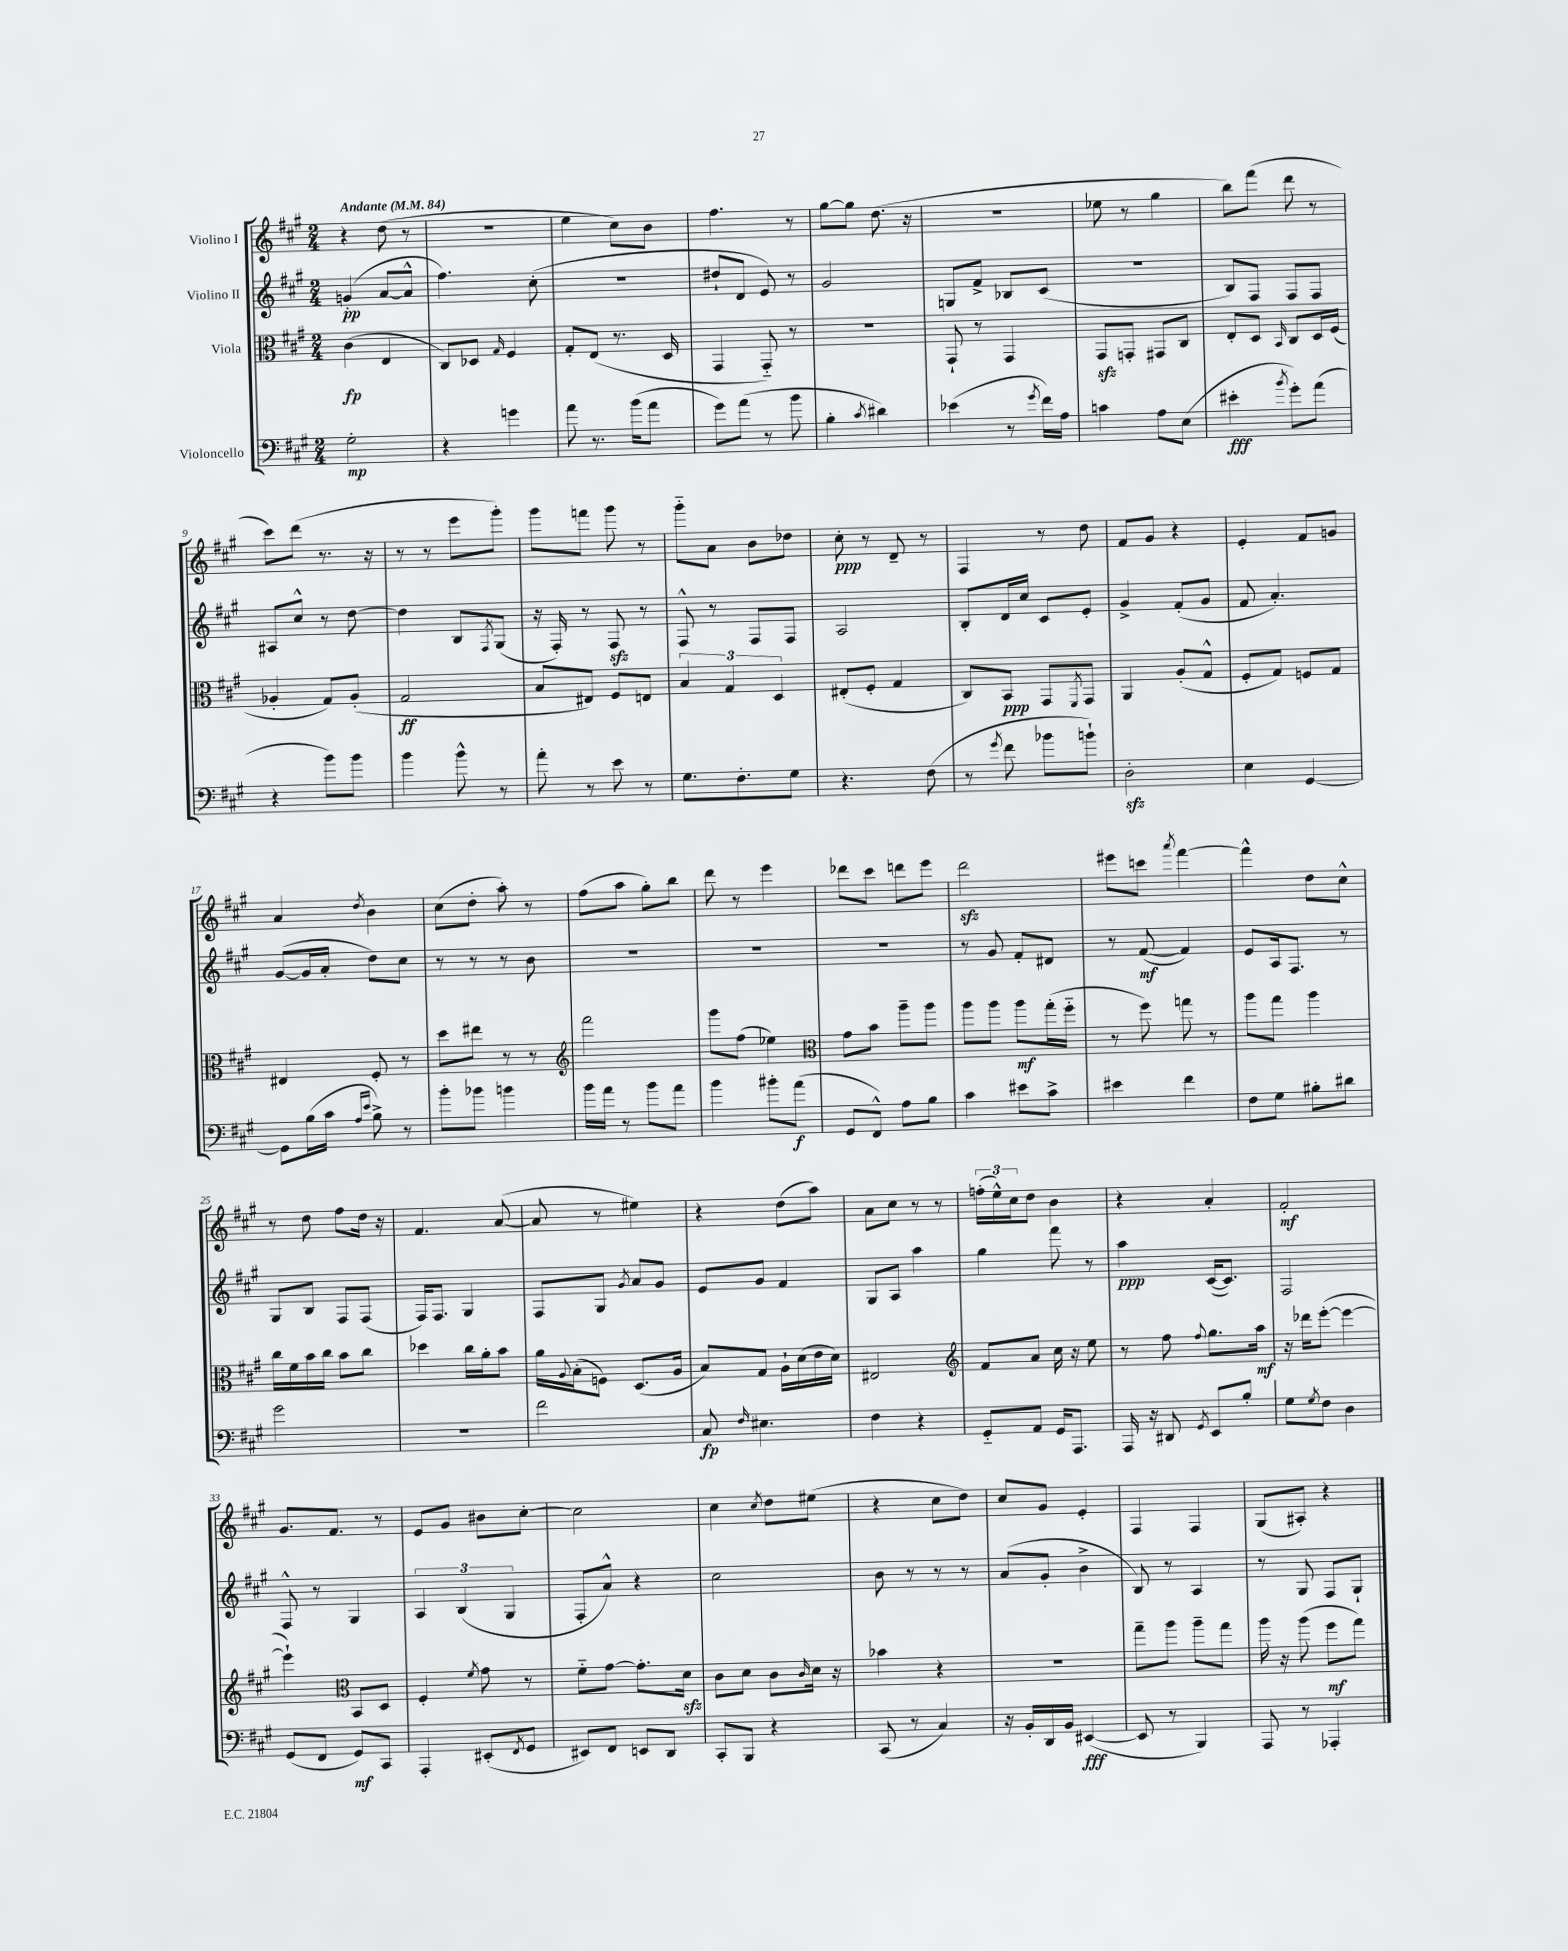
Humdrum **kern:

**kern	**dynam	**kern	**dynam	**kern	**dynam	**kern	**dynam
*part4	*part4	*part3	*part3	*part2	*part2	*part1	*part1
*staff4	*staff4	*staff3	*staff3	*staff2	*staff2	*staff1	*staff1
*I"Violoncello	*	*I"Viola	*	*I"Violino II	*	*I"Violino I	*
*clefF4	*	*clefC3	*	*clefG2	*	*clefG2	*
*k[f#c#g#]	*	*k[f#c#g#]	*	*k[f#c#g#]	*	*k[f#c#g#]	*
*M2/4	*	*M2/4	*	*M2/4	*	*M2/4	*
*MM84	*	*MM84	*	*MM84	*	*MM84	*
=1	=1	=1	=1	=1	=1	=1	=1
!	!	!	!	!	!	!LO:TX:a:B:t=Andante	!
2G#'\	mp	(4c#\	fp	(4gn'/	pp	4r	.
.	.	4E/	.	[8a/L	.	(8dd\	.
.	.	.	.	8a^^/J]	.	8r	.
=2	=2	=2	=2	=2	=2	=2	=2
4r	.	8C#/L)	.	4.ff#\)	.	2r	.
.	.	8D-X/J	.	.	.	.	.
.	.	16qqG#/	.	.	.	.	.
4gn\	.	4F#/	.	.	.	.	.
.	.	.	.	(8cc#'\	.	.	.
=3	=3	=3	=3	=3	=3	=3	=3
8a\	.	8G#'/L	.	2r	.	4ee\	.
8.r	.	(8E/J	.	.	.	.	.
.	.	8.r	.	.	.	8cc#\L)	.
(16b\KL	.	.	.	.	.	.	.
8a\J	.	.	.	.	.	8b\J	.
.	.	16D/	.	.	.	.	.
=4	=4	=4	=4	=4	=4	=4	=4
8g#\L)	.	4GG#/	.	8dd#X`/L	.	4.ff#\	.
(8a\J	.	.	.	8d/J	.	.	.
8r	.	8GG#/)	.	8e/)	.	.	.
8b\	.	8r	.	8r	.	8r	.
=5	=5	=5	=5	=5	=5	=5	=5
4B'\	.	2r	.	2g#/	.	[8gg#\L	.
.	.	.	.	.	.	8gg#\J]	.
8qc#/	.	.	.	.	.	.	.
4d#X\)	.	.	.	.	.	(8.dd\	.
.	.	.	.	.	.	16r	.
=6	=6	=6	=6	=6	=6	=6	=6
(4e-X\	.	8GG#`/	.	8Gn/L	.	2r	.
.	.	8r	.	8f#^/J	.	.	.
8r	.	4GG#/	.	8B-X/L	.	.	.
8qg#/	.	.	.	.	.	.	.
16f#\LL)	.	.	.	(8c#/J	.	.	.
16A\JJ	.	.	.	.	.	.	.
=7	=7	=7	=7	=7	=7	=7	=7
4cn\	.	8GG#zz/L	.	2r	.	8ee-X\	.
.	.	8GGn'/J	.	.	.	8r	.
8A\L	.	8GG#X/L	.	.	.	4gg#\	.
(8E\J	.	8C#/J	.	.	.	.	.
=8	=8	=8	=8	=8	=8	=8	=8
4e#X'\	fff	8E'/L	.	8B/L)	.	8bb\L)	.
.	.	8D/J	.	8F#/J	.	(8fff#\J	.
8qb/	.	16qqBB/	.	.	.	.	.
8g#'\L)	.	8C#/L	.	8F#/L	.	8ddd\	.
(8a\J	.	16D/L	.	8F#/J	.	8r	.
.	.	(16F#/JJ	.	.	.	.	.
!!LO:LB:g=z
=9	=9	=9	=9	=9	=9	=9	=9
4r	.	4A-X'/	.	8A#X/L	.	8ccc#\L)	.
.	.	.	.	8cc#^^/J	.	(8ddd\J	.
8b\L)	.	8G#/L)	.	8r	.	8.r	.
8b\J	.	(8A-'/J	.	[8dd\	.	.	.
.	.	.	.	.	.	16r	.
=10	=10	=10	=10	=10	=10	=10	=10
4b\	.	2G#/	ff	4dd\]	.	8r	.
.	.	.	.	.	.	8r	.
8b^^\	.	.	.	8B/L	.	8eee\L	.
.	.	.	.	8qF#/	.	.	.
8r	.	.	.	(8G#/J	.	8ggg#'\J)	.
=11	=11	=11	=11	=11	=11	=11	=11
8a'\	.	8B/L	.	16r	.	8ggg#\L	.
.	.	.	.	16F#'/)	.	.	.
8r	.	8E#X/J)	.	8r	.	8fffn\J	.
8e\	.	8F#/L	.	8F#zz/	.	8ggg#\	.
8r	.	8En/J	.	8r	.	8r	.
=12	=12	=12	=12	=12	=12	=12	=12
8.G#\L	.	6B/	.	8F#^^/	.	8ggg#\L	.
.	.	.	.	8r	.	8a\J	.
.	.	6G#/	.	.	.	.	.
8.F#'\	.	.	.	.	.	.	.
.	.	.	.	8F#/L	.	8b\L	.
.	.	6D/	.	.	.	.	.
8G#\J	.	.	.	8F#/J	.	8dd-X\J	.
=13	=13	=13	=13	=13	=13	=13	=13
4.r	.	(8E#X'/L	.	2A/	.	8cc#'\	ppp
.	.	8F#'/J	.	.	.	8r	.
.	.	4G#/	.	.	.	8d~/	.
(8F#\	.	.	.	.	.	8r	.
=14	=14	=14	=14	=14	=14	=14	=14
8r	.	8C#/L)	.	8B'/L	.	4F#/	.
8qg#/	.	.	.	.	.	.	.
8f#\	.	8BB/J	ppp	16d/L	.	.	.
.	.	.	.	16cc#/JJ	.	.	.
8b-X\L	.	8GG#/L	.	8c#/L	.	8r	.
.	.	8qFF#/	.	.	.	.	.
8bn`\J)	.	8GG#/J	.	8e'/J	.	8dd\	.
=15	=15	=15	=15	=15	=15	=15	=15
2Dzz'\	.	4AA/	.	4g#^/	.	8f#/L	.
.	.	.	.	.	.	8g#/J	.
.	.	(8A'/L	.	(8f#'/L	.	4r	.
.	.	8G#^^/J	.	8g#/J	.	.	.
=16	=16	=16	=16	=16	=16	=16	=16
4E\	.	8F#'/L	.	8f#/	.	4e'/	.
.	.	8G#/J)	.	4.a'/)	.	.	.
[4GG#/	.	8Fn/L	.	.	.	8f#/L	.
.	.	8G#/J	.	.	.	8gn/J	.
!!LO:LB:g=z
=17	=17	=17	=17	=17	=17	=17	=17
8GG#\L]	.	4E#X/	.	([8g#/L	.	4a/	.
(16B\L	.	.	.	16g#/L]	.	.	.
16c#\JJ	.	.	.	16a'/JJ	.	.	.
16qqA/LL	.	.	.	.	.	.	.
16qqe/JJ	.	.	.	.	.	8qdd/	.
8B^\)	.	8F#'/	.	8dd\L)	.	4b\	.
8r	.	8r	.	8cc#\J	.	.	.
=18	=18	=18	=18	=18	=18	=18	=18
8b'\L	.	8dd\L	.	8r	.	(8cc#\L	.
8b-X\J	.	8ee#X\J	.	8r	.	8dd'\J	.
4bn\	.	8r	.	8r	.	8aa'\)	.
.	.	8r	.	8b\	.	8r	.
=19	=19	=19	=19	=19	=19	=19	=19
*	*	*clefG2	*	*	*	*	*
16b\LL	.	2fff#\	.	2r	.	(8ff#\L	.
16a\JJ	.	.	.	.	.	.	.
8r	.	.	.	.	.	8aa\J	.
8b\L	.	.	.	.	.	8gg#'\L)	.
8a\J	.	.	.	.	.	8bb\J	.
=20	=20	=20	=20	=20	=20	=20	=20
4b\	.	8ggg#\L	.	2r	.	8ddd\	.
.	.	(8ff#\J	.	.	.	8r	.
8b#X'\L	.	4ee-X\)	.	.	.	4eee\	.
(8a\J	f	.	.	.	.	.	.
=21	=21	=21	=21	=21	=21	=21	=21
*	*	*clefC3	*	*	*	*	*
8GG#/L	.	8g#\L	.	2r	.	8ddd-X\L	.
8FF#^^/J)	.	8b\J	.	.	.	8ccc#\J	.
8A\L	.	8aa~\L	.	.	.	8dddn\L	.
8B\J	.	8aa\J	.	.	.	8eee\J	.
=22	=22	=22	=22	=22	=22	=22	=22
4c#\	.	8aa\L	.	8r	.	2dddzz\	.
.	.	8aa\J	.	8g#/	.	.	.
8e#X\L	.	8aa\L	mf	8f#'/L	.	.	.
8c#^\J	.	(16gg#'\L	.	8d#X/J	.	.	.
.	.	16ff#\JJ	.	.	.	.	.
=23	=23	=23	=23	=23	=23	=23	=23
4e#X\	.	8r	.	8r	.	8eee#X\L	.
.	.	8ff#\)	.	([8f#/	mf	8cccn\J	.
.	.	.	.	.	.	8qaaa/	.
4f#\	.	8ggn\	.	4f#/])	.	[4fff#\	.
.	.	8r	.	.	.	.	.
=24	=24	=24	=24	=24	=24	=24	=24
8F#\L	.	8aa\L	.	8e/L	.	4fff#^^\]	.
8G#\J	.	8gg#\J	.	16A/k	.	.	.
.	.	.	.	8.F#/J	.	.	.
8B#X'\L	.	4aa\	.	.	.	8dd\L	.
8d#X\J	.	.	.	8r	.	8cc#^^\J	.
!!LO:LB:g=z
=25	=25	=25	=25	=25	=25	=25	=25
2g#\	.	16cc#\LL	.	8G#/L	.	8r	.
.	.	16f#\	.	.	.	.	.
.	.	16b\	.	8B/J	.	8dd\	.
.	.	16cc#\JJ	.	.	.	.	.
.	.	8b\L	.	8F#/L	.	8ff#\L	.
.	.	8cc#\J	.	(8F#/J	.	16dd\Jk	.
.	.	.	.	.	.	16r	.
=26	=26	=26	=26	=26	=26	=26	=26
2r	.	4dd-X\	.	16F#/KL)	.	4.f#/	.
.	.	.	.	8.F#/J	.	.	.
.	.	16cc#\LL	.	4G#/	.	.	.
.	.	16a'\J	.	.	.	.	.
.	.	8b\J	.	.	.	([8a/	.
=27	=27	=27	=27	=27	=27	=27	=27
2f#\	.	16a\LL	.	8F#/L	.	8a/]	.
.	.	8qqA/	.	.	.	.	.
.	.	(16B'\J	.	.	.	.	.
.	.	8Fn\J)	.	8G#/J	.	8r	.
.	.	.	.	8qg#/	.	.	.
.	.	(8.D/L	.	8a/L	.	4ee#X\)	.
.	.	.	.	8g#/J	.	.	.
.	.	16A/Jk	.	.	.	.	.
=28	=28	=28	=28	=28	=28	=28	=28
8C#/	fp	8B/L)	.	8e/L	.	4r	.
16qqF#/	.	.	.	.	.	.	.
4.E#X\	.	8G#/J	.	8g#/J	.	.	.
.	.	16A`\LL	.	4f#/	.	(8dd\L	.
.	.	(16d\	.	.	.	.	.
.	.	16e\	.	.	.	8aa\J)	.
.	.	16d\JJ)	.	.	.	.	.
=29	=29	=29	=29	=29	=29	=29	=29
4F#\	.	2E#X/	.	8G#/L	.	8a\L	.
.	.	.	.	8A/J	.	8cc#\J	.
4r	.	.	.	4aa\	.	8r	.
.	.	.	.	.	.	8r	.
=30	=30	=30	=30	=30	=30	=30	=30
*	*	*clefG2	*	*	*	*	*
8GG#/L	.	8f#/L	.	4gg#\	.	(24ffn'\LL	.
.	.	.	.	.	.	24ee^^\)	.
.	.	.	.	.	.	24cc#\J	.
8AA/J	.	8a/J	.	.	.	8dd\J	.
16GG#/KL	.	16cc#\	.	8fff#\	.	4b\	.
8.AAA/J	.	16r	.	.	.	.	.
.	.	8ee\	.	8r	.	.	.
=31	=31	=31	=31	=31	=31	=31	=31
16AAA/	.	8r	.	4aa\	ppp	4r	.
16r	.	.	.	.	.	.	.
8DD#X/	.	8ff#\	.	.	.	.	.
8qGG#/	.	8qqff#/	.	.	.	.	.
8EE/L	.	8.gg#\L	.	([16c#/KL	.	4a'/	.
.	.	.	.	8.c#/J])	.	.	.
8B'/J	.	.	.	.	.	.	.
.	.	16aa\Jk	mf	.	.	.	.
=32	=32	=32	=32	=32	=32	=32	=32
8G#\L	.	16r	.	2F#/	.	2f#'/	mf
.	.	16ddd-X\KL	.	.	.	.	.
8qG#/	.	.	.	.	.	.	.
8F#\J	.	([8eee'\J	.	.	.	.	.
4D\	.	4eee\_	.	.	.	.	.
!!LO:LB:g=z
=33	=33	=33	=33	=33	=33	=33	=33
(8GG#/L	.	4eee`\])	.	8F#^^/	.	8.g#/L	.
8FF#/J	.	.	.	8r	.	.	.
.	.	.	.	.	.	8.f#/J	.
*	*	*clefC3	*	*	*	*	*
8GG#/L)	mf	8BB/L	.	4G#/	.	.	.
8CC#/J	.	8D/J	.	.	.	8r	.
=34	=34	=34	=34	=34	=34	=34	=34
4AAA'/	.	4F#'/	.	6A/	.	8e/L	.
.	.	.	.	.	.	8g#/J	.
.	.	.	.	(6B/	.	.	.
.	.	8qf#/	.	.	.	.	.
(8EE#X'/L	.	8g#\	.	.	.	8b#X\L	.
.	.	.	.	6G#/	.	.	.
8qFF#/	.	.	.	.	.	.	.
8GG#/J	.	8r	.	.	.	[8cc#'\J	.
=35	=35	=35	=35	=35	=35	=35	=35
8EE#X/L)	.	8f#\L	.	8F#'/L	.	2cc#\]	.
8FF#/J	.	[8g#\J	.	8a^^/J)	.	.	.
8EEn/L	.	8.g#'\L]	.	4r	.	.	.
8DD/J	.	.	.	.	.	.	.
.	.	16dzz\Jk	.	.	.	.	.
=36	=36	=36	=36	=36	=36	=36	=36
8CC#'/L	.	8c#\L	.	2cc#\	.	4cc#\	.
8BBB/J	.	8d\J	.	.	.	.	.
.	.	.	.	.	.	8qcc#/	.
4r	.	8c#\L	.	.	.	8dd\L	.
.	.	16qqc#/	.	.	.	.	.
.	.	16d\Jk	.	.	.	(8ee#X\J	.
.	.	16r	.	.	.	.	.
=37	=37	=37	=37	=37	=37	=37	=37
(8CC#/	.	4b-X\	.	8b\	.	4r	.
8r	.	.	.	8r	.	.	.
4C#/)	.	4r	.	8r	.	8cc#\L	.
.	.	.	.	8r	.	8dd\J)	.
=38	=38	=38	=38	=38	=38	=38	=38
16r	.	2r	.	(8a/L	.	8cc#/L	.
16BB'/LL	.	.	.	.	.	.	.
16DD/	.	.	.	8g#'/J	.	8g#/J	.
16BB/JJ	.	.	.	.	.	.	.
([4EE#X/	fff	.	.	4b^\	.	4e'/	.
=39	=39	=39	=39	=39	=39	=39	=39
8EE#/]	.	8gg#~\L	.	8B/)	.	4F#/	.
8r	.	8aa\J	.	8r	.	.	.
4BBB/)	.	8aa~\L	.	4A/	.	4F#/	.
.	.	8gg#\J	.	.	.	.	.
=40	=40	=40	=40	=40	=40	=40	=40
8AAA/	.	16aa\	.	8r	.	(8G#/L	.
.	.	16r	.	.	.	.	.
8r	.	(8aa\	.	8G#/	.	8A#X'/J)	.
4AAA-X'/	.	8ff#\L	mf	8F#/L	.	4r	.
.	.	8gg#\J)	.	8G#`/J	.	.	.
==	==	==	==	==	==	==	==
*-	*-	*-	*-	*-	*-	*-	*-
